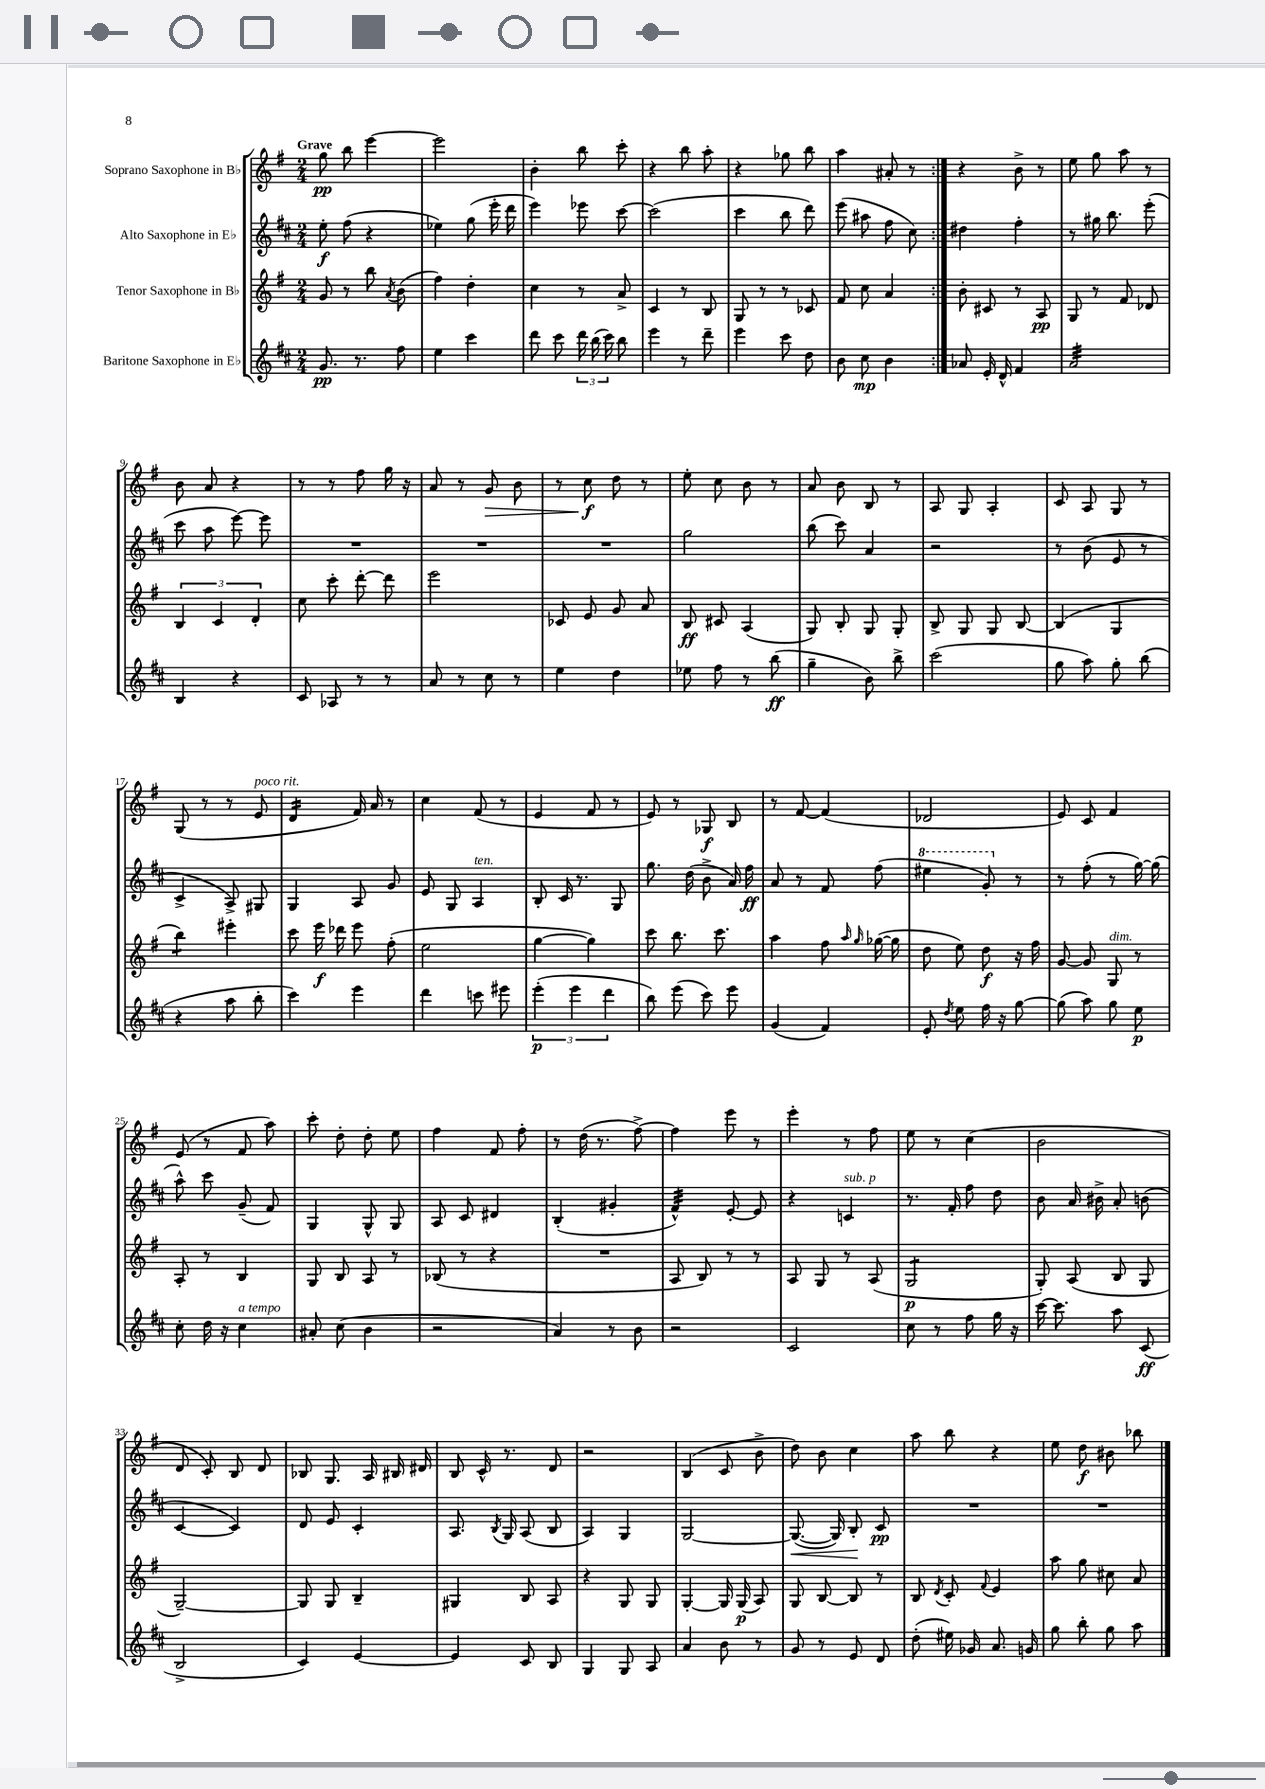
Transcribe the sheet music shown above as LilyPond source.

<<
\new StaffGroup <<
\new Staff = "s0" \with { instrumentName = "Soprano Saxophone in Bb" } {
    \clef treble \key g \major \numericTimeSignature \time 2/4 \tempo "Grave"
    \autoBeamOff \repeat volta 2 { g''8\pp b''8 e'''4~ |
    e'''2 |
    b'4-. b''8 c'''8-. |
    r4 b''8 a''8-. |
    r4 ges''8 b''8 |
    a''4 ais'8-. r8 | }
    r4 b'8-> r8 |
    e''8 g''8 a''8 r8 |
    b'8 a'8 r4 |
    r8 r8 fis''8 g''16 r16 |
    a'8 r8 g'8\> b'8 |
    r8 c''8\f\! d''8 r8 |
    e''8-. c''8 b'8 r8 |
    a'8 b'8 b8 r8 |
    a8 g8 a4-. |
    c'8 a8 g8 r8 |
    g8( r8 r8 e'8^\markup { \italic "poco rit." } |
    d'4:16 fis'16) a'16 r8 |
    c''4 fis'8( r8 |
    e'4 fis'8 r8 |
    e'8) r8 ges8\f b8 |
    r8 fis'8~ fis'4( |
    des'2 |
    e'8) c'8 fis'4 |
    e'8( r8 fis'8 a''8) |
    c'''8-. d''8-. d''8-. e''8 |
    fis''4 fis'8 fis''8-. |
    r8 d''16( r8. fis''8~->) |
    fis''4 e'''8 r8 |
    e'''4-. r8 fis''8 |
    e''8 r8 c''4( |
    b'2 |
    d'8 c'8-.) b8 d'8 |
    bes8 g8. a16 bis16 dis'16 |
    b8 c'16-^ r8. d'8 |
    r2 |
    b4( c'8 b'8-> |
    d''8) b'8 c''4 |
    a''8 b''8 r4 |
    e''8 d''8\f bis'8 bes''8 \bar "|." |
}
\new Staff = "s1" \with { instrumentName = "Alto Saxophone in Eb" } {
    \clef treble \key d \major \numericTimeSignature \time 2/4
    \autoBeamOff \repeat volta 2 { e''8-.\f fis''8( r4 |
    ees''4) g''8( e'''16-. d'''16 |
    e'''4) ees'''8 cis'''8~ |
    cis'''2( |
    cis'''4 b''8 d'''8) |
    e'''8( ais''8 fis''8 cis''8) | }
    dis''4 fis''4-. |
    r8 gis''16 b''8. e'''8-.( |
    cis'''8 a''8 e'''8~) e'''8 |
    R2 |
    R2 |
    R2 |
    g''2 |
    b''8( cis'''8) a'4 |
    r2 |
    r8 b'8( e'8 r8 |
    cis'4-> a8->) gis8 |
    g4 a8 g'8 |
    e'8 g8 a4^\markup { \italic "ten." } |
    b8-. cis'16 r8. g8 |
    g''8. d''16( b'8-> a'16) fis''16\ff |
    a'8 r8 fis'8 fis''8( |
    \ottava #1 eis'''4 g''8-.) \ottava #0 r8 |
    r8 fis''8-.( r8 g''16~) g''16( |
    a''8-^) cis'''8 g'8--( fis'8) |
    g4 g8-^ g8 |
    a8 cis'8 dis'4 |
    b4-.( gis'4-. |
    fis'4:32-^) e'8~-. e'8 |
    r4 c'4^\markup { \italic "sub. p" } |
    r8. fis'16-. fis''8 d''8 |
    b'8 a'16 bis'16-> a'8-. b'8( |
    cis'4~ cis'4) |
    d'8 e'8 cis'4-. |
    a8. \acciaccatura { b8 } g16 a8( b8 |
    a4) g4 |
    g2~ |
    g8.~\<( g16) b8-.\! cis'8\pp |
    R2 |
    R2 \bar "|." |
}
\new Staff = "s2" \with { instrumentName = "Tenor Saxophone in Bb" } {
    \clef treble \key g \major \numericTimeSignature \time 2/4
    \autoBeamOff \repeat volta 2 { g'8 r8 b''8 \acciaccatura { a'8 } b'8( |
    fis''4) d''4-. |
    c''4 r8 a'8-> |
    c'4 r8 b8 |
    g8 r8 r8 ces'8 |
    fis'8 c''8 a'4 | }
    b'8-. cis'8 r8 a8\pp |
    g8 r8 fis'8 des'8 |
    \tuplet 3/2 { b4 c'4 d'4-. } |
    c''8 c'''8-. d'''8~-. d'''8 |
    e'''2 |
    ces'8 e'8 g'8 a'8 |
    b8\ff cis'8 a4( |
    g8) b8-. g8 g8-. |
    b8-> g8 g8 b8~ |
    b4( g4 |
    b''4:8) eis'''4-. |
    c'''8 e'''16\f des'''16 e'''8 fis''8-.( |
    e''2 |
    g''4~ g''4) |
    c'''8 b''8. c'''8. |
    a''4 fis''8 \grace { a''16 g''16 } ges''16~( ges''16 |
    d''8 e''8) d''8\f r16 fis''16 |
    g'8~ g'8 g8^\markup { \italic "dim." } r8 |
    a8-. r8 b4 |
    g8 b8 a8 r8 |
    bes8( r8 r4 |
    R2 |
    a8 b8) r8 r8 |
    a8 g8 r8 a8( |
    g2:8\p |
    g8-.) a8( b8 g8 |
    g2~--) |
    g8 g8 b4-- |
    gis4 b8 a8 |
    r4 g8 g8 |
    g4~-. g16 g16\p( a8) |
    g8 b8~ b8 r8 |
    b8 \acciaccatura { d'8 } c'8-. \appoggiatura { fis'8 } e'4 |
    a''8 g''8 cis''8 a'8 \bar "|." |
}
\new Staff = "s3" \with { instrumentName = "Baritone Saxophone in Eb" } {
    \clef treble \key d \major \numericTimeSignature \time 2/4
    \autoBeamOff \repeat volta 2 { g'8.\pp r8. fis''8 |
    e''4 cis'''4 |
    d'''8 cis'''8 \tuplet 3/2 { d'''16 b''16( cis'''16) } b''8 |
    e'''4 r8 d'''8-- |
    e'''4 cis'''8 d''8 |
    b'8 cis''8\mp b'4 | }
    aes'8 e'16-. d'16-^ fis'4 |
    a'2:32 |
    b4 r4 |
    cis'8 aes8 r8 r8 |
    a'8 r8 cis''8 r8 |
    e''4 d''4 |
    ees''8 fis''8 r8 b''8\ff( |
    g''4-- b'8) b''8-> |
    cis'''2( |
    g''8 a''8) g''8-. b''8( |
    r4 a''8 b''8-. |
    cis'''4) e'''4 |
    d'''4 c'''8 eis'''8 |
    \tuplet 3/2 { e'''4-.\p( e'''4 d'''4 } |
    b''8) e'''8( cis'''8) e'''8 |
    g'4( fis'4) |
    e'8-. \acciaccatura { d''8 } e''8 fis''16 r16 g''8~ |
    g''8( a''8) g''8 e''8\p |
    cis''8-. d''16 r16 cis''4^\markup { \italic "a tempo" } |
    ais'8-. cis''8( b'4 |
    r2 |
    a'4) r8 b'8 |
    r2 |
    cis'2 |
    cis''8 r8 fis''8 g''16 r16 |
    cis'''16~ cis'''8. a''8 cis'8\ff( |
    b2-> |
    cis'4) e'4~ |
    e'4 cis'8 b8 |
    g4 g8 a8 |
    a'4 b'8 r8 |
    g'8 r8 e'8 d'8 |
    d''8-.( eis''16) ges'16 a'8. g'16 |
    g''8 b''8-. g''8 a''8 \bar "|." |
}
>>
>>
